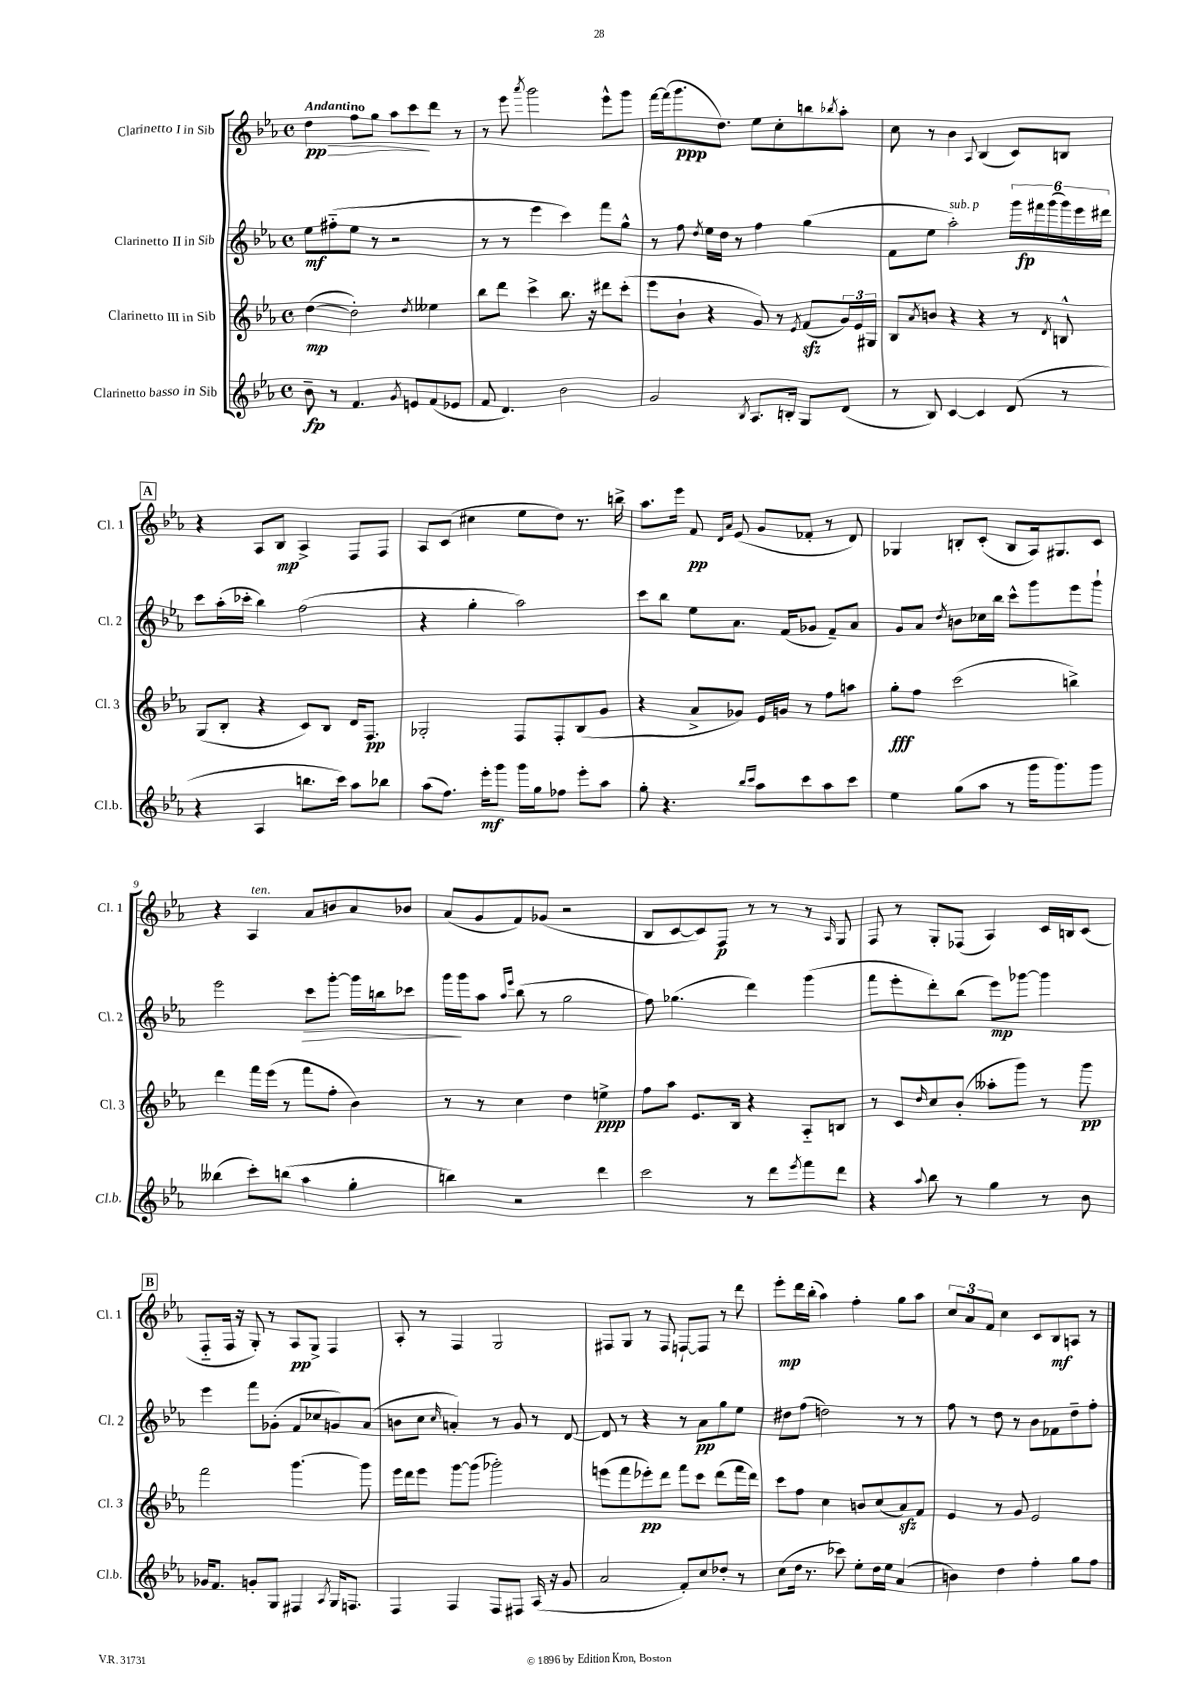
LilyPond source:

<<
\new StaffGroup <<
\new Staff = "s0" \with { instrumentName = "Clarinetto I in Sib" shortInstrumentName = "Cl. 1" } {
    \clef treble \key ees \major \defaultTimeSignature \time 4/4 \tempo "Andantino"
    d''4\pp\> f''8 g''8 aes''8 c'''8\! d'''8 r8 |
    r8 ees'''8 \acciaccatura { aes'''8 } g'''2 ees'''8-^ g'''8 |
    f'''16~ f'''16( g'''8.\ppp d''8.) ees''8 c''8-. b''8 \acciaccatura { bes''8 } aes''8-. |
    c''8 r8 bes'4 \appoggiatura { aes8 } bes4( c'8) b8 |
    \mark \markup { \box "A" } r4 aes8 bes8\mp aes4-> f8 f8 |
    aes8 c'8( cis''4 ees''8 d''8) r8. b''16-> |
    aes''8. ees'''16 f'8\pp \grace { d'16 aes'16 } ees'8( g'8 fes'8-. r8 d'8) |
    ges4 b8-. c'8-.( b8 aes16) gis8. c'8 |
    r4 aes4^\markup { \italic "ten." } aes'8 b'8 aes'8 bes'8 |
    aes'8( g'8 f'8) ges'8( r2 |
    bes8 c'8~ c'8) f8\p r8 r8 r8 \grace { aes16 } g8 |
    f8 r8 g8-. fes8( aes4) c'16 b16 c'8( |
    \mark \markup { \box "B" } f8-_ f16 r16 g8-.) r8 aes8\pp g8-> f4 |
    aes8-. r8 f4 g2 |
    fis8 g8 r8 fis8 f8~-! f8 r8 d'''8 |
    ees'''8-.\mp d'''16 bes''16-.( aes''4) f''4-. g''8 aes''8 |
    \tuplet 3/2 { c''8 aes'8 f'8 } c''4 c'8 bes8\mf a8 r8 \bar "|." |
}
\new Staff = "s1" \with { instrumentName = "Clarinetto II in Sib" shortInstrumentName = "Cl. 2" } {
    \clef treble \key ees \major \defaultTimeSignature \time 4/4
    ees''8\mf fis''8-_( ees''8 r8 r2 |
    r8 r8 ees'''4 c'''4) f'''8 g''8-^ |
    r8 f''8 \acciaccatura { d''8 } ees''16 d''16 r8 f''4 g''4( |
    f'8 ees''8 aes''2-.^\markup { \italic "sub. p" }) \tuplet 6/4 { g'''16 fis'''16\fp g'''16( g'''16) ees'''16 dis'''16 } |
    \mark \markup { \box "A" } c'''8 aes''16-.( ces'''16-. bes''4) f''2( |
    r4 g''4-. aes''2) |
    c'''8 bes''8 ees''8 aes'8. f'16( ges'8 f'8--) aes'8 |
    g'8 aes'8 \acciaccatura { d''8 } b'8 ces''16 bes''16 c'''8-^ g'''8 ees'''8 g'''8-! |
    ees'''2 c'''8\> g'''8~-. g'''16 b''16 ces'''8 |
    g'''16\! g'''16 aes''8 \grace { aes''16 ees'''16 } bes''8( r8 g''2 |
    f''8) ges''4.( d'''4) g'''4( |
    f'''8 ees'''8-. d'''8-.) bes''8( ees'''8\mp) ges'''8~ ges'''4 |
    \mark \markup { \box "B" } ees'''4 f'''8 ges'8-.( f'8 ces''8 g'8) aes'8( |
    b'8 c''8 \grace { c''16 } a'4-.) r8 g'8 r8 d'8~ |
    d'8 r8 r4 r8 aes'8\pp g''8 ees''8 |
    dis''8 f''8( d''2) r8 r8 |
    f''8 r8 d''8 r8 bes'8 fes'8 d''8-- f''8-. \bar "|." |
}
\new Staff = "s2" \with { instrumentName = "Clarinetto III in Sib" shortInstrumentName = "Cl. 3" } {
    \clef treble \key ees \major \defaultTimeSignature \time 4/4
    d''4~\mp( d''2-.) \acciaccatura { d''8 } eeses''4 |
    bes''8 d'''8 c'''4-> bes''8. r16 dis'''8 c'''8-.( |
    ees'''8 bes'8-! r4 g'8) r8 \acciaccatura { ees'8 } f'8\sfz( \tuplet 3/2 { g'16) ees'16 gis16 } |
    bes8 \acciaccatura { aes'8 } b'8 r4 r4 r8 \acciaccatura { d'8 } b8-^ |
    \mark \markup { \box "A" } g8( bes8-. r4 c'8) bes8 d'16 f8.\pp |
    ges2-. f8 f8-. bes8( g'8 |
    r4 aes'8-> ges'8) ees'16 g'16 r8 f''8 a''8 |
    g''8-.\fff f''8 c'''2( b''4->) |
    d'''4 f'''16 ees'''16( r8 f'''8 f''8-. bes'4) |
    r8 r8 c''4 d''4 e''4->\ppp |
    f''8 aes''8 ees'8. bes16 r4 aes8-_ b8 |
    r8 c'8 \grace { d''16 } c''8 bes'8-.( aeses''8-. g'''8) r8 g'''8\pp |
    \mark \markup { \box "B" } f'''2 g'''4.~ g'''8 |
    ees'''16 d'''16 ees'''8 g'''8~ g'''8( ges'''2-.) |
    e'''8( f'''8 ees'''8-.\pp) d'''8 f'''8 c'''8 d'''8( f'''16 d'''16) |
    c'''8 f''8 c''4 b'8 c''8( aes'8\sfz) f'8 |
    ees'4 r8 g'8 ees'2 \bar "|." |
}
\new Staff = "s3" \with { instrumentName = "Clarinetto basso in Sib" shortInstrumentName = "Cl.b." } {
    \clef treble \key ees \major \defaultTimeSignature \time 4/4
    bes'8--\fp r8 f'4. \acciaccatura { g'8 } e'8 f'8( ees'8 |
    f'8 d'4.) bes'2 |
    g'2 \acciaccatura { bes8 } aes8. b16-. g8 d'8( |
    r8 bes8) c'4~ c'4 d'8( r8 |
    \mark \markup { \box "A" } r4 aes4 b''8. c'''16) aes''8 bes''8 |
    aes''8( f''8.) ees'''16-.\mf g'''8 g'''16 g''16 fes''8 ees'''8-. aes''8 |
    g''8-. r4. \grace { bes''16 c'''16 } aes''8 c'''8 aes''8 c'''8 |
    ees''4 g''8( aes''8 r8 g'''16 g'''8.) g'''8 |
    beses''4( c'''8-.) b''8( aes''4 g''4-. |
    b''4) r2 d'''4 |
    c'''2 r8 d'''8 \acciaccatura { ees'''8 } f'''8 d'''8 |
    r4 \appoggiatura { aes''8 } bes''8 r8 g''4 r8 bes'8 |
    \mark \markup { \box "B" } ges'16 f'8. g'8-. g8 fis4 \acciaccatura { aes8 } g16 f8. |
    f4 f4 f8 fis8 aes16( r16 g'8 |
    aes'2 f'8-.) c''8 des''8-. r8 |
    c''8( d''16 r8. ces'''8) ees''8-. d''16 ees''16 aes'4( |
    b'4) d''4 f''4-. g''8 f''8 \bar "|." |
}
>>
>>
